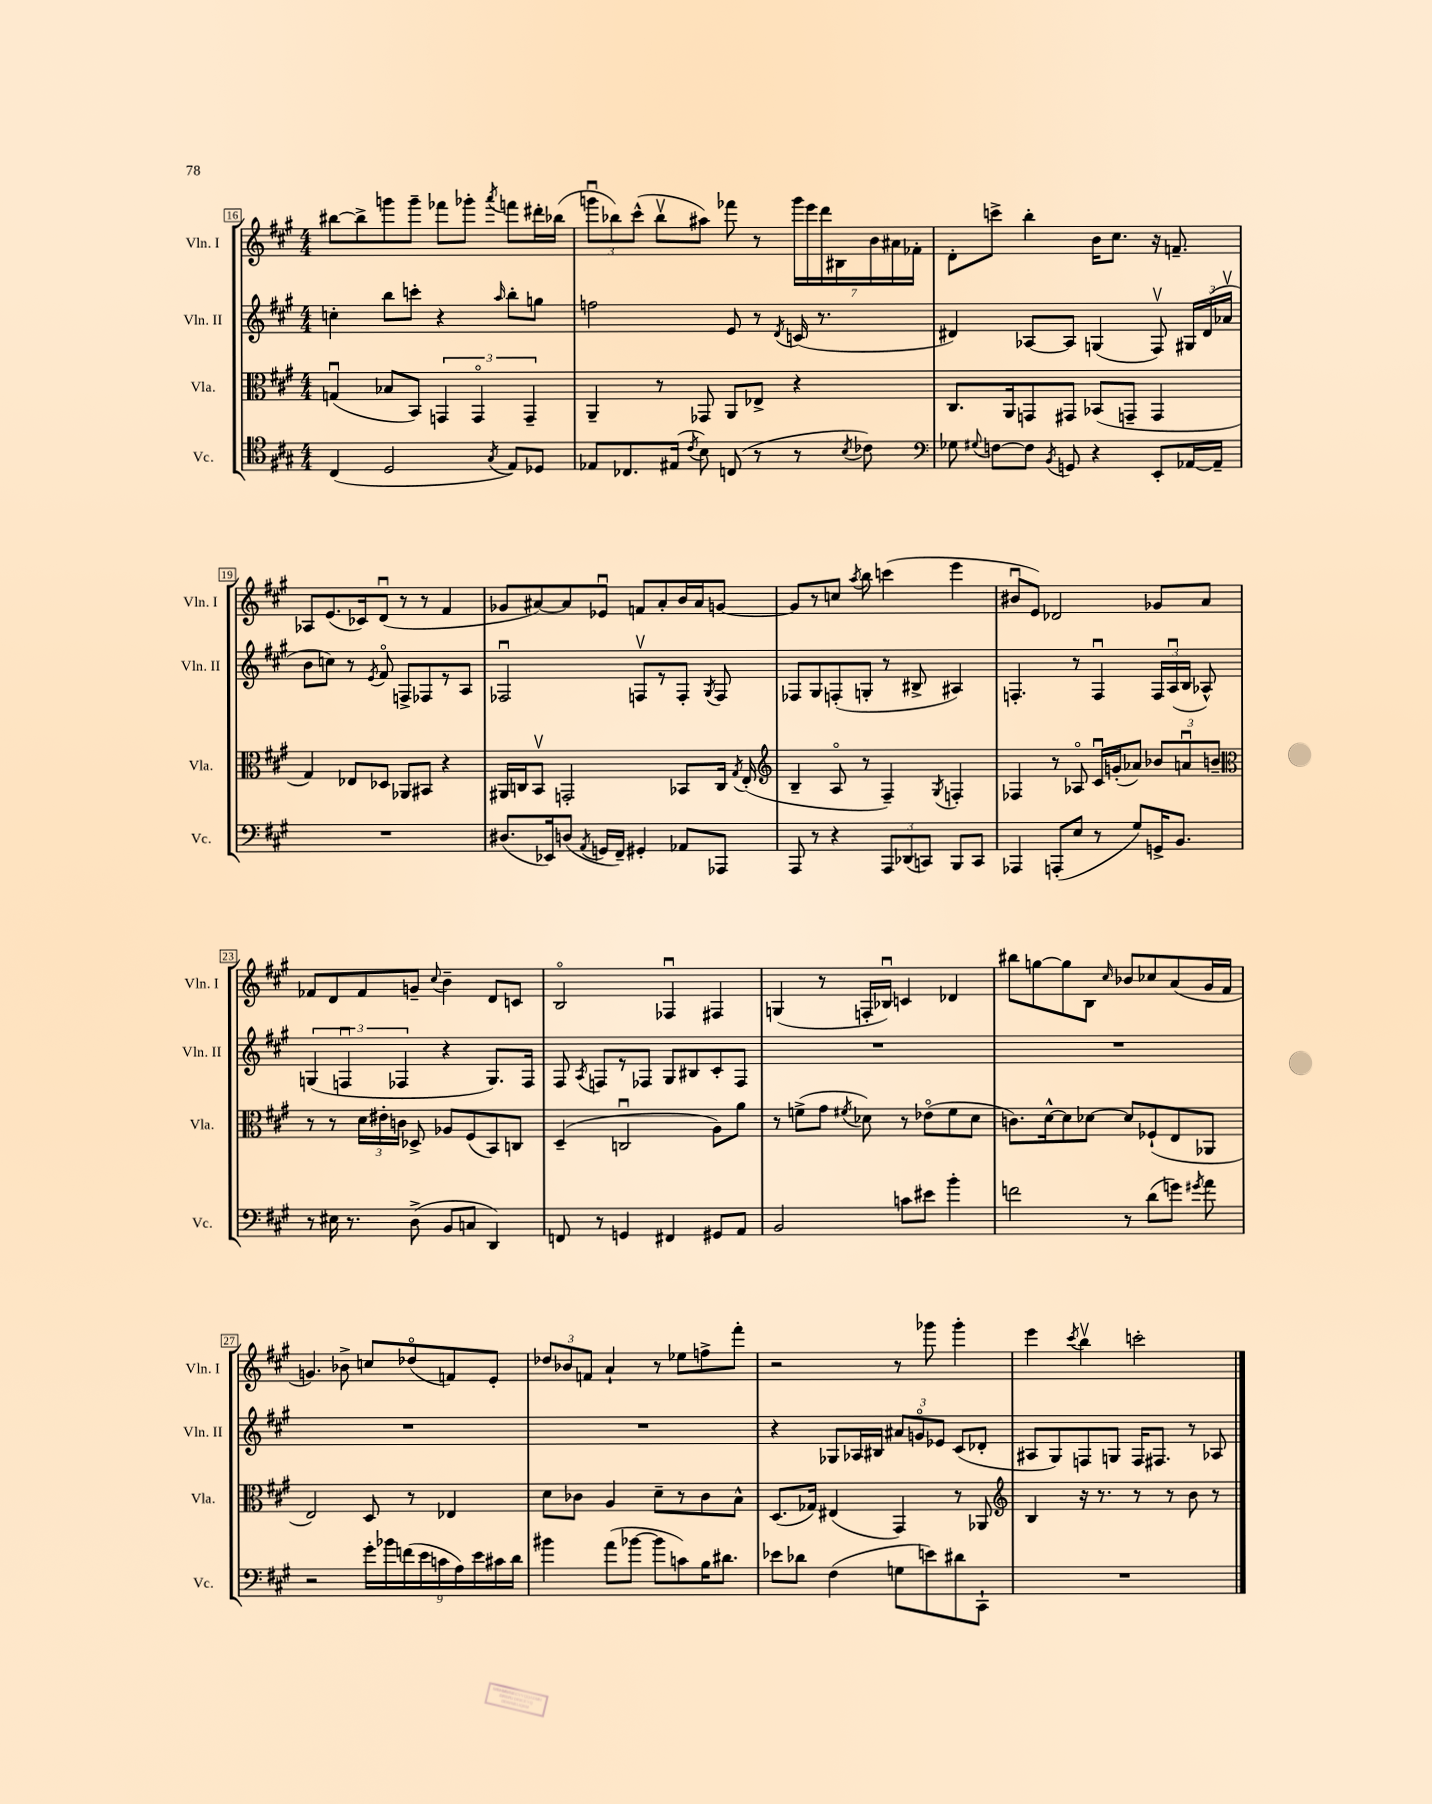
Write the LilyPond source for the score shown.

<<
\new StaffGroup <<
\new Staff = "s0" \with { instrumentName = "Vln. I" shortInstrumentName = "Vln. I" } {
    \clef treble \key a \major \numericTimeSignature \time 4/4
    \autoBeamOff bis''8[~ bis''8-> g'''8 g'''8]-- fes'''8[ ges'''8]-. \acciaccatura { a'''8 } f'''8[ dis'''16-. bes''16]( |
    \tuplet 3/2 { g'''8[\downbow bes''8) cis'''8]-^( } bes''8[\upbow ais''8]) fes'''8 r8 \tuplet 7/4 { g'''16[ e'''16 d'''16 bis16 b'16 ais'16 fes'16]-. } |
    d'8[-. c'''8]-> b''4-. b'16[ cis''8.] r16 f'8.-- |
    aes8[ e'8.( ces'16) d'8]\downbow( r8 r8 fis'4 |
    ges'8[ ais'8~) ais'8 ees'8]\downbow f'8[ ais'8-. b'16 ais'16 g'8]~ |
    g'8[ r8 c''8] \acciaccatura { a''8 } b''8 c'''4( e'''4 |
    bis'8[\downbow e'8]) des'2 ges'8[ a'8] |
    fes'8[ d'8 fes'8 g'8]-- \appoggiatura { cis''8 } b'4-- d'8[ c'8] |
    b2\flageolet fes4\downbow fis4 |
    g4( r8 f16[-. bes16]\downbow) c'4 des'4 |
    bis''8[ g''8~ g''8 b8] \grace { cis''16 } bes'8[ ces''8 a'8( gis'16 fis'16] |
    g'4.) bes'8-> c''8[ des''8\flageolet( f'8) e'8]-. |
    \tuplet 3/2 { des''8[ bes'8 f'8] } a'4-! r8 ees''8[ f''8-> fis'''8]-. |
    r2 r8 ges'''8 ges'''4-. |
    e'''4 \acciaccatura { cis'''8 } b''4\upbow c'''2-. \bar "|." |
}
\new Staff = "s1" \with { instrumentName = "Vln. II" shortInstrumentName = "Vln. II" } {
    \clef treble \key a \major \numericTimeSignature \time 4/4
    \autoBeamOff c''4-. b''8[ c'''8]-. r4 \grace { a''16 } b''8[-. g''8] |
    f''2 e'8 r8 \acciaccatura { d'8 } c'16( r8. |
    dis'4) aes8[~ aes8] g4( fis8\upbow) \tuplet 3/2 { gis16[ dis'16( aes'16]\upbow } |
    b'8[ c''8]) r8 \acciaccatura { e'8 } fis'8\flageolet f8[-> fes8 r8 a8] |
    fes2\downbow f8[\upbow r8 f8]-. \acciaccatura { gis8 } f8 |
    fes8[ gis8 f8-.( g8]-. r8 bis8-> ais4) |
    f4.-. r8 f4\downbow \tuplet 3/2 { f16[ a16\downbow( b16] } aes8-^) |
    \tuplet 3/2 { g4( f4\downbow fes4 } r4 g8.[) fes16] |
    fis8 \acciaccatura { a8 } f8[ r8 fes8] gis8[ bis8 cis'8-. fes8] |
    R1 |
    R1 |
    R1 |
    R1 |
    r4 ges8[ aes16 bis16] \tuplet 3/2 { ais'8[ g'8\flageolet ees'8] } cis'8[( des'8]-. |
    ais8[ gis8) f8 g8] f16[ fis8.] r8 aes8 \bar "|." |
}
\new Staff = "s2" \with { instrumentName = "Vla." shortInstrumentName = "Vla." } {
    \clef alto \key a \major \numericTimeSignature \time 4/4
    \autoBeamOff g4\downbow( bes8[ b,8]) \tuplet 3/2 { g,4 g,4\flageolet g,4-- } |
    a,4-- r8 ges,8 a,8[ ees8]-> r4 |
    cis8.[ a,16 g,8 gis,8] bes,8[( g,8]-- g,4 |
    gis4) ees8[ des8] aes,8[ bis,8] r4 |
    ais,16[ c16 b,8]\upbow g,2-. bes,8[ c16] \acciaccatura { gis8 } e16-.( |
    \clef treble b4-- a8\flageolet r8 fis4--) \acciaccatura { gis8 } f4-. |
    fes4 r8 aes8\flageolet cis'16[\downbow g'16-.( aes'8]) \tuplet 3/2 { bes'8[ a'8\downbow b'8]-- } |
    \clef alto r8 r8 \tuplet 3/2 { d'16[ eis'16-. c'16] } des8-> aes8[ fis8( b,8) c8] |
    d4--( c2\downbow a8[) a'8] |
    r8 f'8[->( gis'8] \acciaccatura { fis'8 } des'8) r8 ees'8[\flageolet( fis'8 des'8] |
    c'8.[) d'16~-^ d'8 des'8]~ des'8[ fes8-!( e8 aes,8] |
    e2) d8 r8 ees4 |
    d'8[ ces'8] a4 d'8[-- r8 ces'8 b8]-^ |
    d8.[( ges16]) eis4( gis,4) r8 aes,8 |
    \clef treble b4 r16 r8. r8 r8 b'8 r8 \bar "|." |
}
\new Staff = "s3" \with { instrumentName = "Vc." shortInstrumentName = "Vc." } {
    \clef tenor \key a \major \numericTimeSignature \time 4/4
    \autoBeamOff cis4( d2 \acciaccatura { gis8 } e8[) des8] |
    ees8[ ces8. eis16]( \acciaccatura { cis'8 } b8) c8( r8 r8 \acciaccatura { b8 } ces'8) |
    \clef bass ges8 \appoggiatura { gis8 } f8[~ f8] \acciaccatura { b,8 } g,8 r4 e,8[-. aes,16~ aes,16]-- |
    R1 |
    dis8.[( ees,16) d8]( \acciaccatura { a,8 } g,16[ fis,16]--) gis,4-. aes,8[ aes,,8] |
    a,,8 r8 r4 \tuplet 3/2 { a,,8[ des,8( c,8]) } b,,8[ c,8] |
    aes,,4 a,,8[-.( e8] r8 gis8[) g,16-> b,8.] |
    r8 eis16 r8. d8->( b,8[ c8] d,4) |
    f,8 r8 g,4 fis,4 gis,8[ a,8] |
    b,2 c'8[ eis'8] b'4-. |
    f'2 r8 d'8[( g'8]) \acciaccatura { gis'8 } a'8 |
    r2 \tuplet 9/8 { gis'16[-. bes'16 f'16( e'16 c'16 a16) e'16 cis'16 d'16] } |
    bis'4 a'8[( bes'8]~ bes'8[ c'8) b16 dis'8.] |
    ees'8[ des'8] fis4( g8[ e'8) dis'8 cis,8]-! |
    R1 \bar "|." |
}
>>
>>
\layout { \context { \Score currentBarNumber = #16 \override BarNumber.stencil = #(make-stencil-boxer 0.1 0.3 ly:text-interface::print) } }
